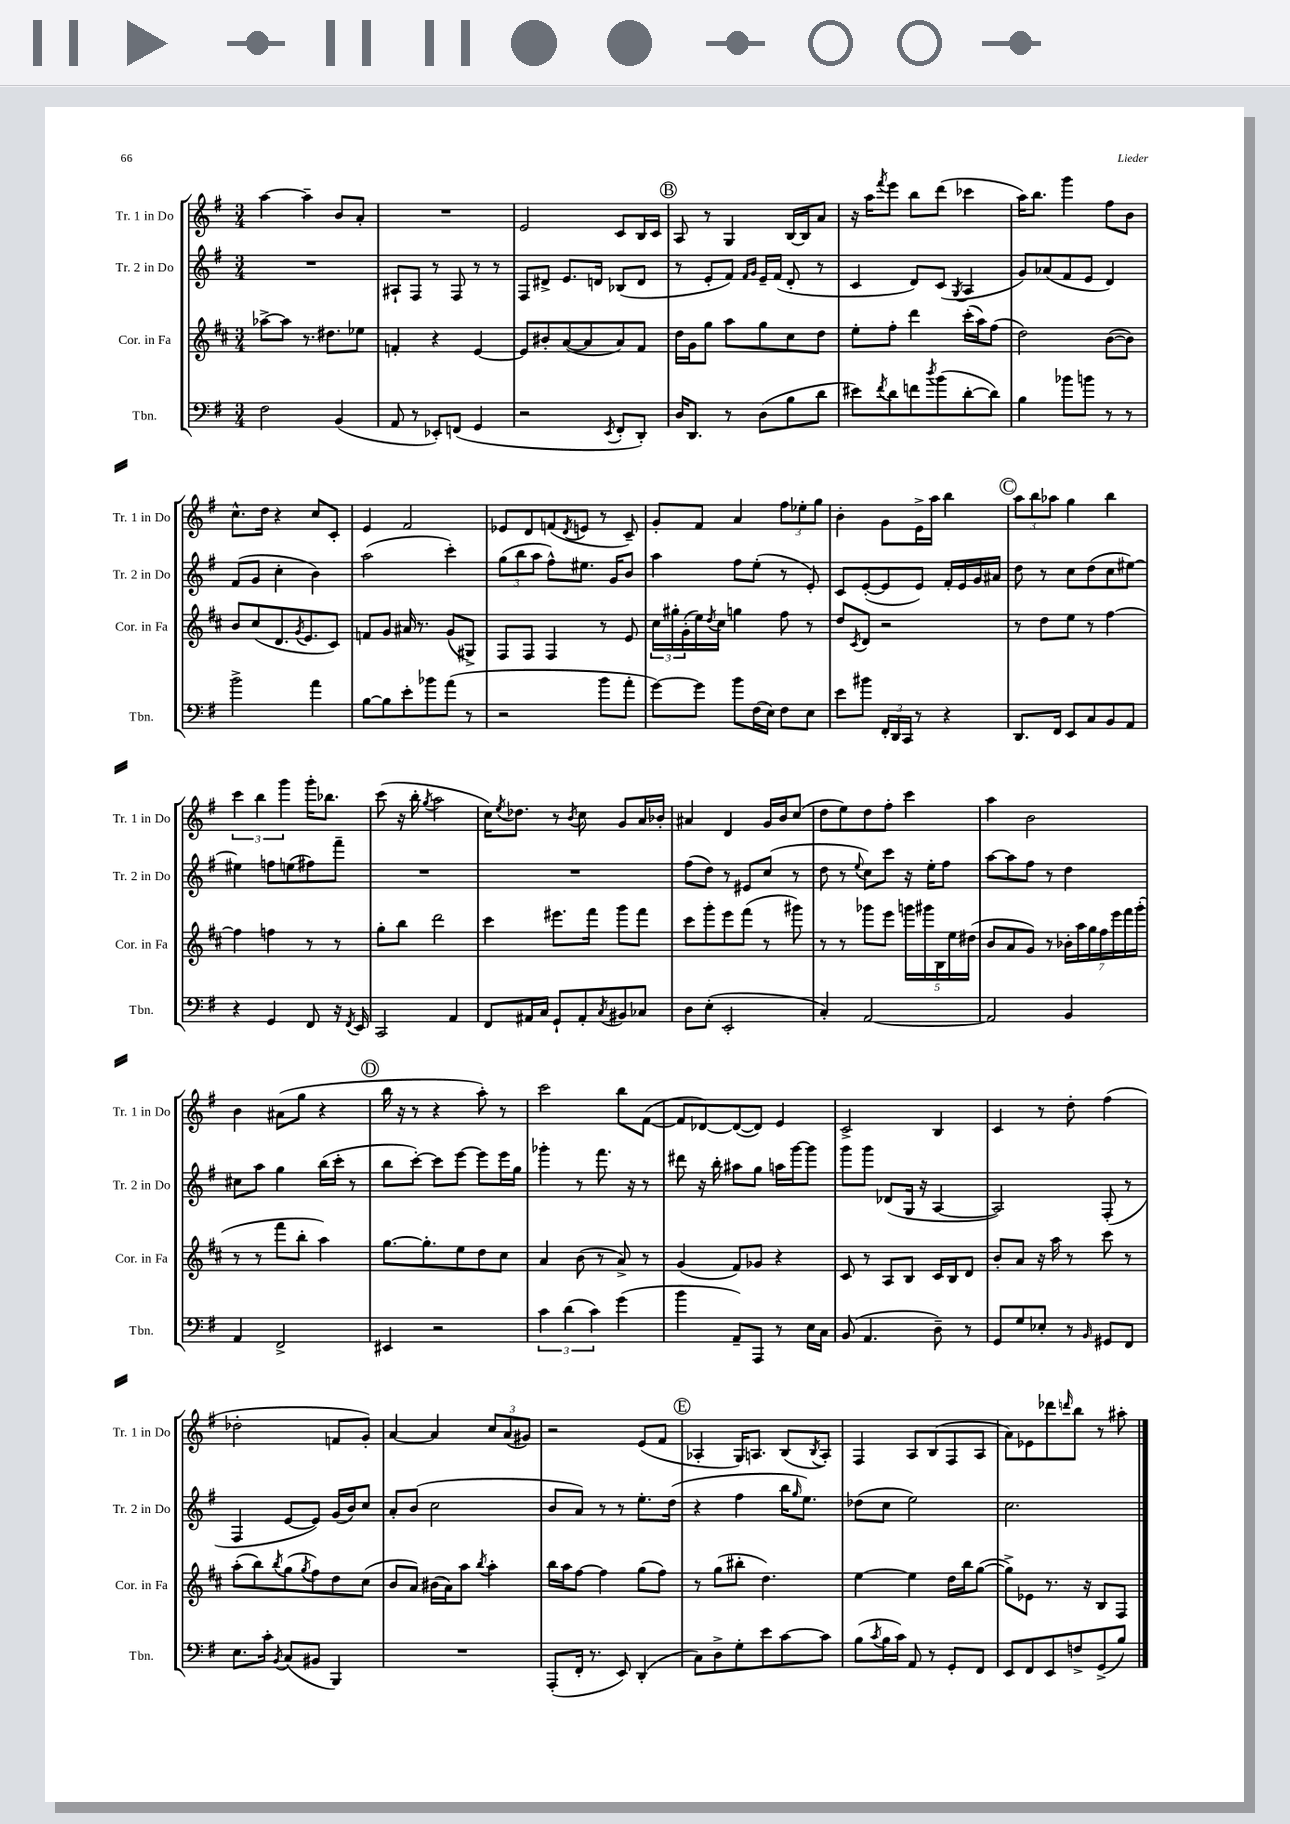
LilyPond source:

<<
\new StaffGroup <<
\new Staff = "s0" \with { instrumentName = "Tr. 1 in Do" shortInstrumentName = "Tr. 1 in Do" } {
    \clef treble \key g \major \numericTimeSignature \time 3/4
    a''4~ a''4-- b'8 a'8-. |
    R2. |
    e'2 c'8 b16 c'16 |
    \mark \markup { \circle "B" } a8 r8 g4 b16~ b16 a'8 |
    r16 a''16 \acciaccatura { fis'''8 } e'''8 b''8 d'''8( ces'''4 |
    a''16) b''8. g'''4 fis''8 b'8 |
    c''8.-^ d''16 r4 c''8 c'8-. |
    e'4 fis'2 |
    ees'8 d'8 f'8( \acciaccatura { d'8 } e'8 r8 c'8--) |
    g'8-. fis'8 a'4 \tuplet 3/2 { fis''8 ees''8-. g''8 } |
    b'4-. g'8 e'16-> a''16 b''4 |
    \mark \markup { \circle "C" } \tuplet 3/2 { a''8 b''8 aes''8 } g''4 b''4 |
    \tuplet 3/2 { c'''4 b''4 g'''4 } g'''16-. bes''8. |
    c'''8( r16 b''16-. \acciaccatura { g''8 } a''2 |
    c''16) \acciaccatura { e''8 } des''8. r8 \acciaccatura { b'8 } c''8 g'8 a'16 bes'16-. |
    ais'4 d'4 g'16 b'16 c''8( |
    d''8 e''8) d''8 fis''8-. c'''4 |
    a''4 b'2 |
    b'4 ais'8( g''8 r4 |
    \mark \markup { \circle "D" } b''16 r16 r8 r4 a''8-.) r8 |
    c'''2 b''8 fis'8~( |
    fis'8 des'8~) des'8~( des'8) e'4 |
    c'2-> b4 |
    c'4 r8 d''8-. fis''4( |
    des''2-. f'8 g'8-.) |
    a'4~ a'4 \tuplet 3/2 { c''8 a'8( gis'8) } |
    r2 e'8( fis'8 |
    \mark \markup { \circle "E" } aes4-. g16) a8. b8( \acciaccatura { b8 } a8-.) |
    fis4 a8 b8( fis8 a8 |
    a'8) ees'8 des'''8 \grace { d'''16 } b''8 r8 ais''8-. \bar "|." |
}
\new Staff = "s1" \with { instrumentName = "Tr. 2 in Do" shortInstrumentName = "Tr. 2 in Do" } {
    \clef treble \key g \major \numericTimeSignature \time 3/4
    R2. |
    ais8-! fis8 r8 fis8 r8 r8 |
    fis8 dis'8-> e'8. d'16 bes8( d'8 |
    \mark \markup { \circle "B" } r8 e'8-. fis'8) \grace { fis'16 g'16 } e'16-- fis'16( d'8-. r8 |
    c'4 d'8) c'8( \acciaccatura { g8 } a4 |
    g'8) aes'8( fis'8 e'8 d'4) |
    fis'8( g'8 c''4-. b'4) |
    a''2( c'''4-.) |
    \tuplet 3/2 { g''8( b''8 a''8 } fis''8-^) eis''8. g'16 b'8 |
    a''4 fis''8 e''8-.( r8 e'8-.) |
    c'8 e'8~-.( e'8 e'8) fis'16-. e'16 g'16 ais'16 |
    \mark \markup { \circle "C" } d''8 r8 c''8 d''8( c''8 eis''8~) |
    eis''4 f''8 e''8( fis''8) fis'''8-- |
    R2. |
    R2. |
    fis''8( d''8) r8 eis'8 c''8( r8 |
    d''8 r8 \appoggiatura { e''8 } c''8) c'''8 r16 e''16-. fis''8 |
    a''8~ a''8 fis''8 r8 d''4 |
    cis''8 a''8 g''4 b''16( c'''16-. r8 |
    \mark \markup { \circle "D" } b''8 c'''8~-.) c'''8 e'''8~ e'''8 e'''16 g''16 |
    ges'''4-. r8 fis'''8. r16 r8 |
    dis'''8 r16 b''16-. ais''8 g''8 a''16 g'''16~ g'''8 |
    g'''8 g'''8 des'8( g16 r16 a4~ |
    a2) fis8-.( r8 |
    fis4 e'8~ e'8) g'16( b'16) c''8 |
    a'8-. b'8( c''2 |
    b'8 a'8) r8 r8 e''8.-. d''16( |
    \mark \markup { \circle "E" } r4 fis''4 b''16 \grace { g''16 } e''8.) |
    des''8( c''8 e''2) |
    c''2. \bar "|." |
}
\new Staff = "s2" \with { instrumentName = "Cor. in Fa" shortInstrumentName = "Cor. in Fa" } {
    \clef treble \key d \major \numericTimeSignature \time 3/4
    aes''8~-> aes''8 r8. dis''8. ees''8 |
    f'4-. r4 e'4~ |
    e'8 bis'8-. a'8~( a'8 a'8) fis'8 |
    \mark \markup { \circle "B" } d''16 g'16 g''8 a''8 g''8 cis''8 d''8 |
    e''8-. fis''8-. d'''4 cis'''16-.( a''16) fis''8( |
    d''2) b'8~( b'8) |
    b'8 cis''8( d'8. \acciaccatura { g'8 } e'8. cis'8) |
    f'8 g'8 ais'16 r8. g'8( gis8->) |
    fis8 fis8 fis4 r8 e'8 |
    \tuplet 3/2 { cis''16 gis''16-. g'16-.( } e''16) \acciaccatura { d''8 } cis''16 g''4 fis''8 r8 |
    d''8 \acciaccatura { cis'8 } d'8 r2 |
    \mark \markup { \circle "C" } r8 d''8 e''8 r8 fis''4~ |
    fis''4 f''4 r8 r8 |
    g''8-. b''8 d'''2 |
    cis'''4 eis'''8. fis'''16 g'''8 fis'''8 |
    cis'''8 g'''8-. e'''8 fis'''8( r8 gis'''8) |
    r8 r8 ges'''8 e'''8 \tuplet 5/4 { g'''16 gis'''16 b16 e''16 dis''16( } |
    b'8 a'8 g'8) r8 \tuplet 7/4 { bes'16-. a''16 g''16 fis''16 e'''16 fis'''16 g'''16-.( } |
    r8 r8 fis'''8 b''8-. a''4) |
    \mark \markup { \circle "D" } g''8.~ g''8.-. e''8 d''8 cis''8 |
    a'4 b'8( r8 a'8->) r8 |
    g'4( fis'8) ges'8 r4 |
    cis'8 r8 a8 b8 cis'16 b16 d'8 |
    b'8-. a'8 r16 a''16 r8 cis'''8 r8 |
    a''8-.( b''8) \acciaccatura { b''8 } g''8( \acciaccatura { g''8 } fis''8) d''8 cis''8( |
    b'8 a'8) bis'16( a'16) a''8 \acciaccatura { b''8 } a''4-. |
    b''16 a''16 fis''8~ fis''4 g''8( fis''8) |
    \mark \markup { \circle "E" } r8 g''8( bis''8-. d''4.) |
    e''4~ e''4 d''16 b''16 g''8~( |
    g''8->) ees'8 r8. r16 b8 fis8 \bar "|." |
}
\new Staff = "s3" \with { instrumentName = "Tbn." shortInstrumentName = "Tbn." } {
    \clef bass \key g \major \numericTimeSignature \time 3/4
    fis2 b,4( |
    a,8 r8 ees,8-.) f,8( g,4 |
    r2 \acciaccatura { e,8 } fis,8-. d,8-.) |
    \mark \markup { \circle "B" } d16 d,8. r8 d8( b8 d'8 |
    eis'8) \acciaccatura { fis'8 } d'8 f'8 \acciaccatura { d''8 } b'8( d'8~-. d'8) |
    b4 bes'8 b'8 r8 r8 |
    b'2-> a'4 |
    b8~ b8 e'8-. bes'8 a'8( r8 |
    r2 b'8 a'8-. |
    g'8~) g'8 b'8 fis16( e16) fis8 e8 |
    e'8 bis'8 \tuplet 3/2 { fis,16-. d,16 c,16 } r8 r4 |
    \mark \markup { \circle "C" } d,8. fis,16 e,8 c8 b,8 a,8 |
    r4 g,4 fis,8 r16 \acciaccatura { fis,8 } e,16 |
    c,2 a,4 |
    fis,8 ais,16 c16 g,8-! ais,8-. \acciaccatura { c8 } bis,8 ces8 |
    d8 e8-.( e,2-. |
    c4-.) a,2~ |
    a,2 b,4 |
    a,4 fis,2-> |
    \mark \markup { \circle "D" } eis,4 r2 |
    \tuplet 3/2 { c'4 d'4( c'4) } g'4( |
    b'4 a,8--) a,,8 r8 e16 c16 |
    b,8( a,4. d8--) r8 |
    g,8 g8 ees8-. r8 \grace { b,16 } gis,8 fis,8 |
    e8. c'16-. \acciaccatura { b,8 } c8( bis,8 b,,4) |
    R2. |
    a,,8-.( fis,16-. r8. e,8) d,4-.( |
    \mark \markup { \circle "E" } c8) d8-> g8-. e'8 c'8~ c'8 |
    b8( \acciaccatura { c'8 } b16 c'16) a,8 r8 g,8-. fis,8 |
    e,8 fis,8 e,8 f8-> g,8->( b8) \bar "|." |
}
>>
>>
\layout { \context { \Score \remove "Bar_number_engraver" } }
